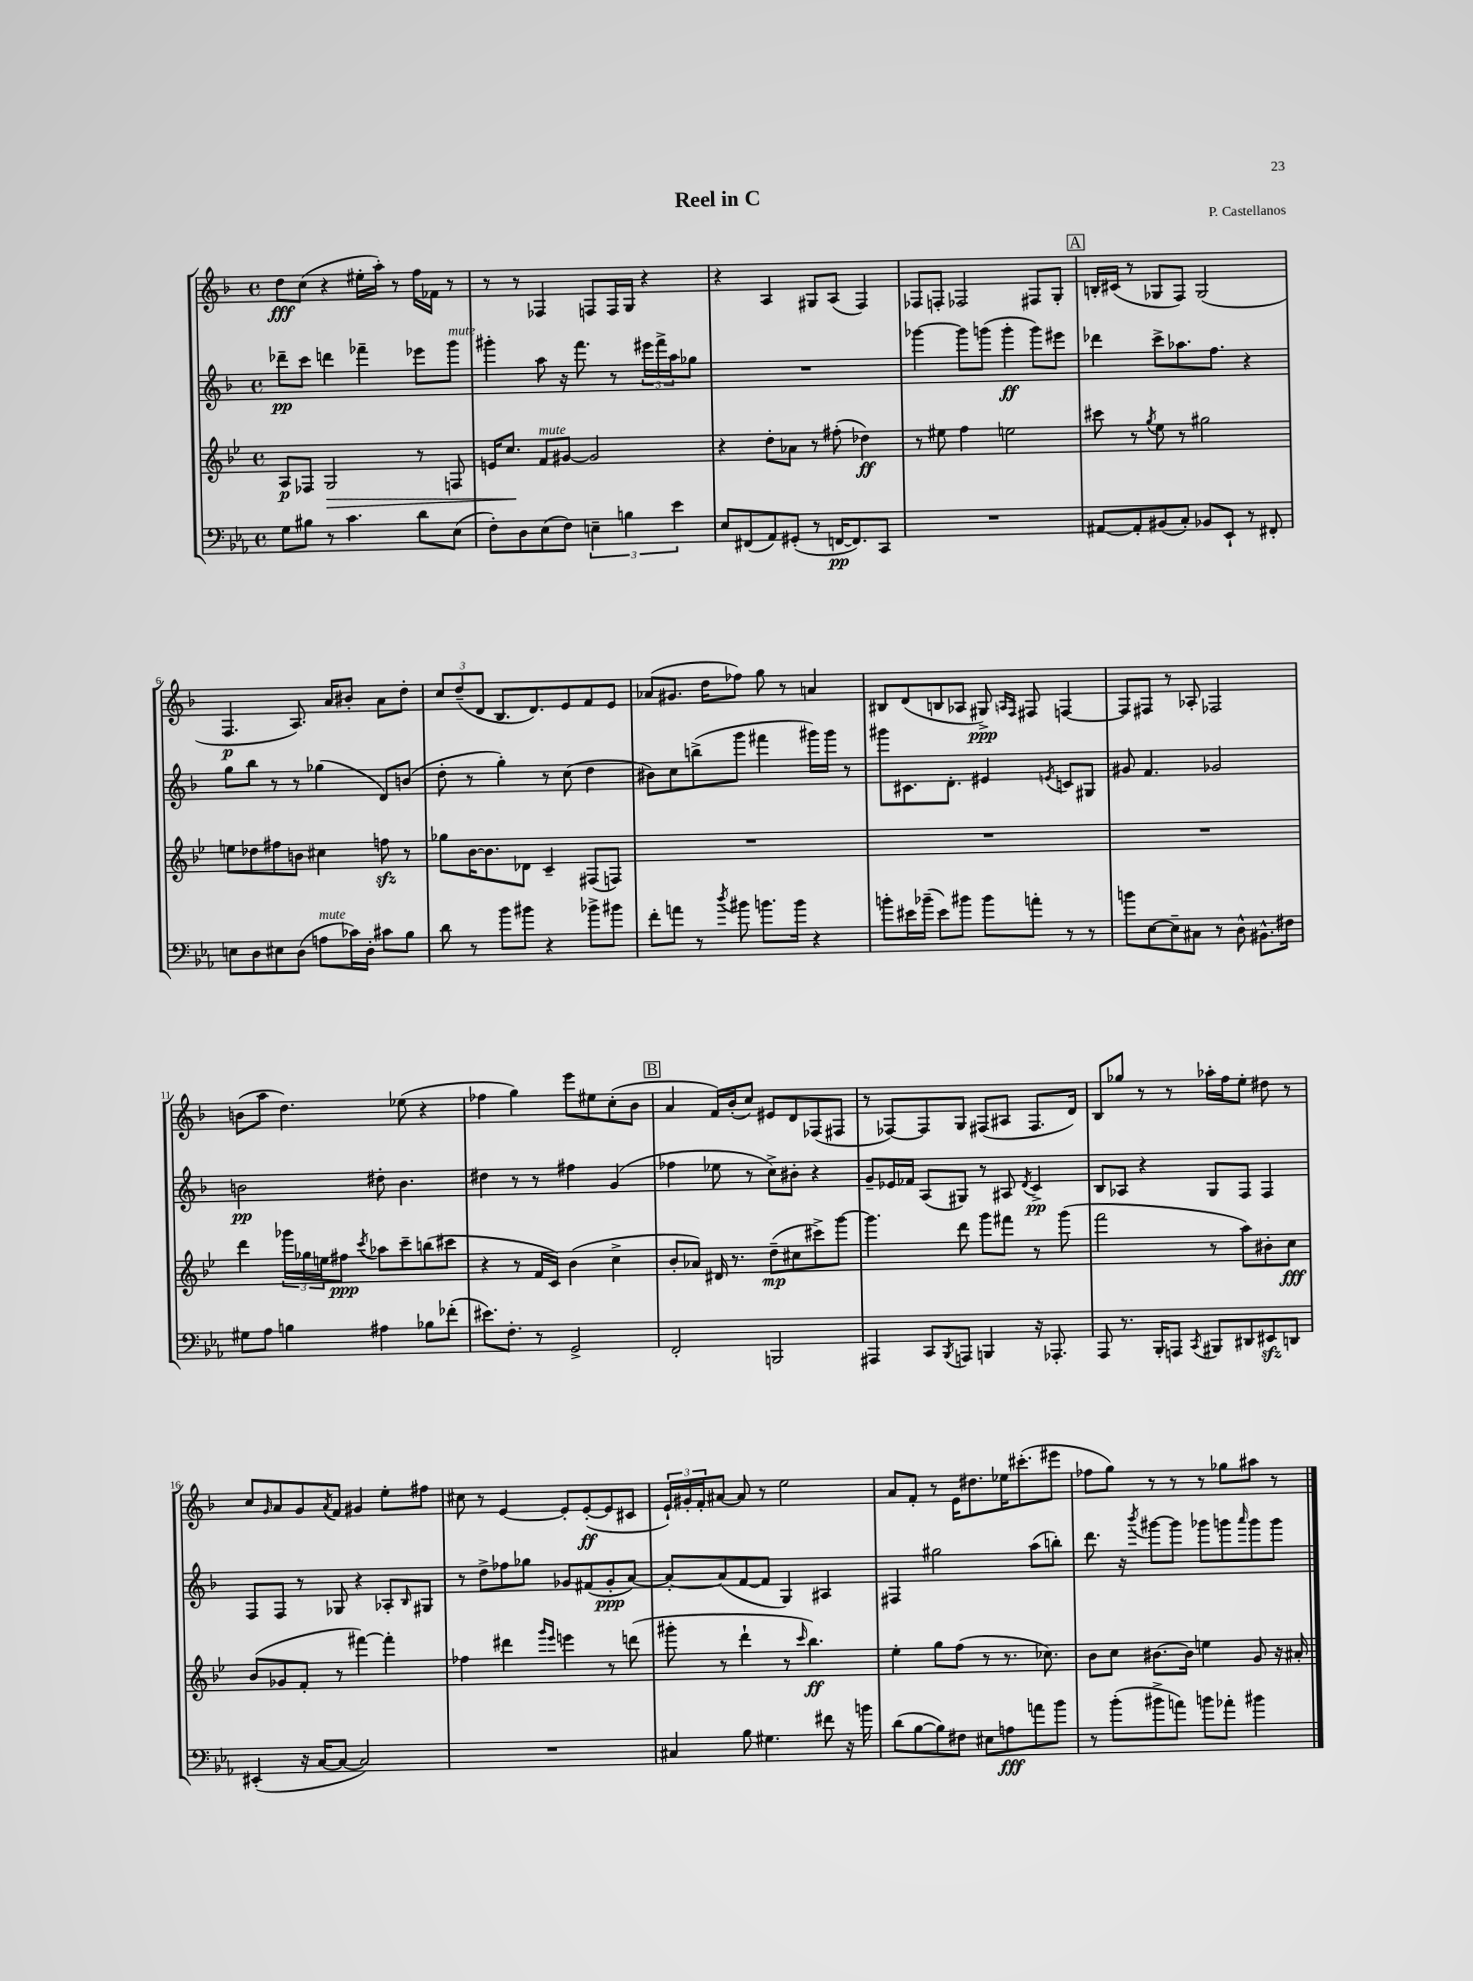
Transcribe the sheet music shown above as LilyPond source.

\header { title = "Reel in C" composer = "P. Castellanos" }
<<
\new StaffGroup <<
\new Staff = "s0" {
    \clef treble \key f \major \defaultTimeSignature \time 4/4
    d''8\fff c''8( r4 eis''16-. a''16-.) r8 f''16 fes'16 r8 |
    r8 r8 fes4 f8 f16 g16 r4 |
    r4 a4 gis8 a8( f4) |
    fes8 f8-. fes2 fis8 g8-. |
    \mark \markup { \box "A" } b16-. cis'16( r8 ges8 f8) ges2( |
    f4.\p a8.) a'16 bis'8-. a'8 d''8-. |
    \tuplet 3/2 { c''8 d''8--( d'8 } bes8. d'8.) e'8 f'8 e'8 |
    aes'8( gis'8. d''16 fes''8) g''8 r8 a'4 |
    bis8 d'8( b8 aes8 gis8->\ppp) \grace { a16 f16 } fis8 f4~ |
    f8 fis8 r8 aes8-. fes2 |
    b'8( a''8 d''4.) ees''8( r4 |
    fes''4 g''4) e'''8 eis''8 c''8-.( bes'8 |
    \mark \markup { \box "B" } a'4 f'16) bes'16-.( c''8) eis'8 d'8 fes8( fis8 |
    r8 fes8~) fes8 g8 fis8( ais8 fis8. d'16) |
    bes8 ges''8 r8 r8 aes''16-. f''16 e''8-. dis''8 r8 |
    c''8 \grace { g'16 } a'8 g'8 \acciaccatura { a'8 } f'8 gis'4 e''8-. fis''8 |
    cis''8 r8 e'4~ e'8-. e'8~-.\ff( e'8 cis'8 |
    \tuplet 3/2 { e'16-!) gis'16-. f'16-. } ais'8~ ais'8 r8 e''2 |
    a'8 f'8-. r8 e'16 dis''8. ees''16 cis'''8.-.( eis'''8 |
    fes''8 g''8) r8 r8 r8 ges''8 ais''8 r8 \bar "|." |
}
\new Staff = "s1" {
    \clef treble \key f \major \defaultTimeSignature \time 4/4
    des'''8--\pp c'''8 d'''4 fes'''4-- ees'''8 g'''8^\markup { \italic "mute" } |
    gis'''4-. a''8 r16 f'''8. r8 \tuplet 3/2 { eis'''16 f'''16-> a''16 } ges''8 |
    R1 |
    ges'''4~ ges'''8 g'''8( g'''4-.\ff g'''8) eis'''8 |
    \mark \markup { \box "A" } des'''4 c'''8-> aes''8. f''8. r4 |
    g''8 bes''8 r8 r8 ges''4( d'8) b'8( |
    d''8-. r8 g''4-.) r8 c''8( d''4 |
    bis'8) c''8 b''8->( g'''8 fis'''4 gis'''16) gis'''16 r8 |
    gis'''8 cis'8. d'8.-. eis'4 \acciaccatura { e'8 } c'8 gis8 |
    gis'8 f'4. ges'2 |
    b'2\pp dis''8-. b'4. |
    dis''4 r8 r8 fis''4 g'4( |
    \mark \markup { \box "B" } fes''4 ees''8 r8 c''8->) bis'8-. r4 |
    g'8-- ees'16 fes'16 a8( gis8) r8 ais8 \acciaccatura { d'8 } c'4->\pp |
    bes8 aes8 r4 g8 f8 f4 |
    f8 f8 r8 ges8 r4 aes8-. \grace { bes16 } gis8 |
    r8 d''8-> fes''8 ges''8 ges'8 fis'8( ges'8-.\ppp a'8~) |
    a'8~-. a'8( f'8~ f'8 g4) ais4 |
    fis4 gis''2 a''8( b''8-.) |
    d'''8. r16 \acciaccatura { bes'''8 } gis'''8~ gis'''8 ges'''8 g'''8 \grace { a'''16 } g'''8 g'''8 \bar "|." |
}
\new Staff = "s2" {
    \clef treble \key bes \major \defaultTimeSignature \time 4/4
    a8\p fes8 g2\> r8 f8 |
    e'16 c''8.\! f'8^\markup { \italic "mute" } gis'8~ gis'2 |
    r4 d''8-. aes'8 r8 fis''8-.( des''4\ff) |
    r8 eis''8 f''4 e''2 |
    \mark \markup { \box "A" } cis'''8 r8 \acciaccatura { g''8 } ees''8 r8 gis''2 |
    e''8 des''8 fis''8 b'8 cis''4 f''8\sfz r8 |
    ges''8 bes'16~ bes'8. des'8 c'4-- fis8( f8) |
    R1 |
    R1 |
    R1 |
    d'''4 \tuplet 3/2 { ges'''16 ges''16 e''16 } fis''8\ppp \acciaccatura { c'''8 } aes''8 c'''8-- b''8( cis'''8 |
    r4 r8 f'16 c'16) bes'4( c''4-> |
    \mark \markup { \box "B" } bes'8-. aes'8) dis'16 r8. d''8--\mp( cis''8 cis'''8->) g'''8~ |
    g'''4. d'''8 g'''8 fis'''8 r8 g'''8( |
    f'''2 r8 a''8) bis'8-. c''8\fff |
    bes'8( ges'8 f'8-. r8 fis'''4~) fis'''4-. |
    fes''4 dis'''4 \grace { g'''16 ees'''16 } e'''4 r8 d'''8( |
    gis'''8-. r8 d'''4-! r8 \grace { c'''16 } bes''4.\ff) |
    ees''4-. g''8 f''8( r8 r8. ces''8.) |
    bes'8 c''8 bis'8.~ bis'16 e''4 g'8 r16 ais'16-. \bar "|." |
}
\new Staff = "s3" {
    \clef bass \key ees \major \defaultTimeSignature \time 4/4
    g8 bis8 r8 c'4. d'8 ees8( |
    f8-.) d8 ees8( f8) \tuplet 3/2 { e4-- b4 ees'4 } |
    ees8 fis,8( aes,8) gis,8-.( r8 f,16~\pp f,8.) c,8 |
    R1 |
    \mark \markup { \box "A" } ais,8~ ais,8-. bis,8( c8-.) bes,8 ees,8-! r8 fis,8-. |
    e8 d8 eis8 d8( a8^\markup { \italic "mute" } ces'16) d16-. cis'8 bes8 |
    d'8 r8 bes'8 bis'8 r4 bes'8-> bis'8 |
    f'8-. a'8 r8 \acciaccatura { d''8 } bis'8 b'8. b'16 r4 |
    b'8-. eis'16 bes'16--( eis'8) bis'8 bis'8 a'8-. r8 r8 |
    b'8 ees8~ ees8-- cis8 r8 d8-^ bis,8.-^ fis16 |
    gis8 aes8 b4 ais4 bes8 fes'8-.( |
    eis'8.) f8.-. r8 g,2-> |
    \mark \markup { \box "B" } f,2-. b,,2 |
    ais,,4 c,8 \acciaccatura { bes,,8 } a,,8 b,,4 r16 aes,,8.-. |
    aes,,8 r8. bes,,16-. a,,8 \acciaccatura { c,8 } bis,,8 dis,8 eis,8\sfz d,8 |
    eis,4-.( r16 c16~ c8~ c2) |
    R1 |
    cis4 bes8 gis4. fis'8 r16 b'16 |
    d'8( bes8~ bes8) fis8 eis8 a8\fff a'8 bes'8 |
    r8 bes'8-.( bis'8-> a'8) b'8 aes'8-. bis'4 \bar "|." |
}
>>
>>
